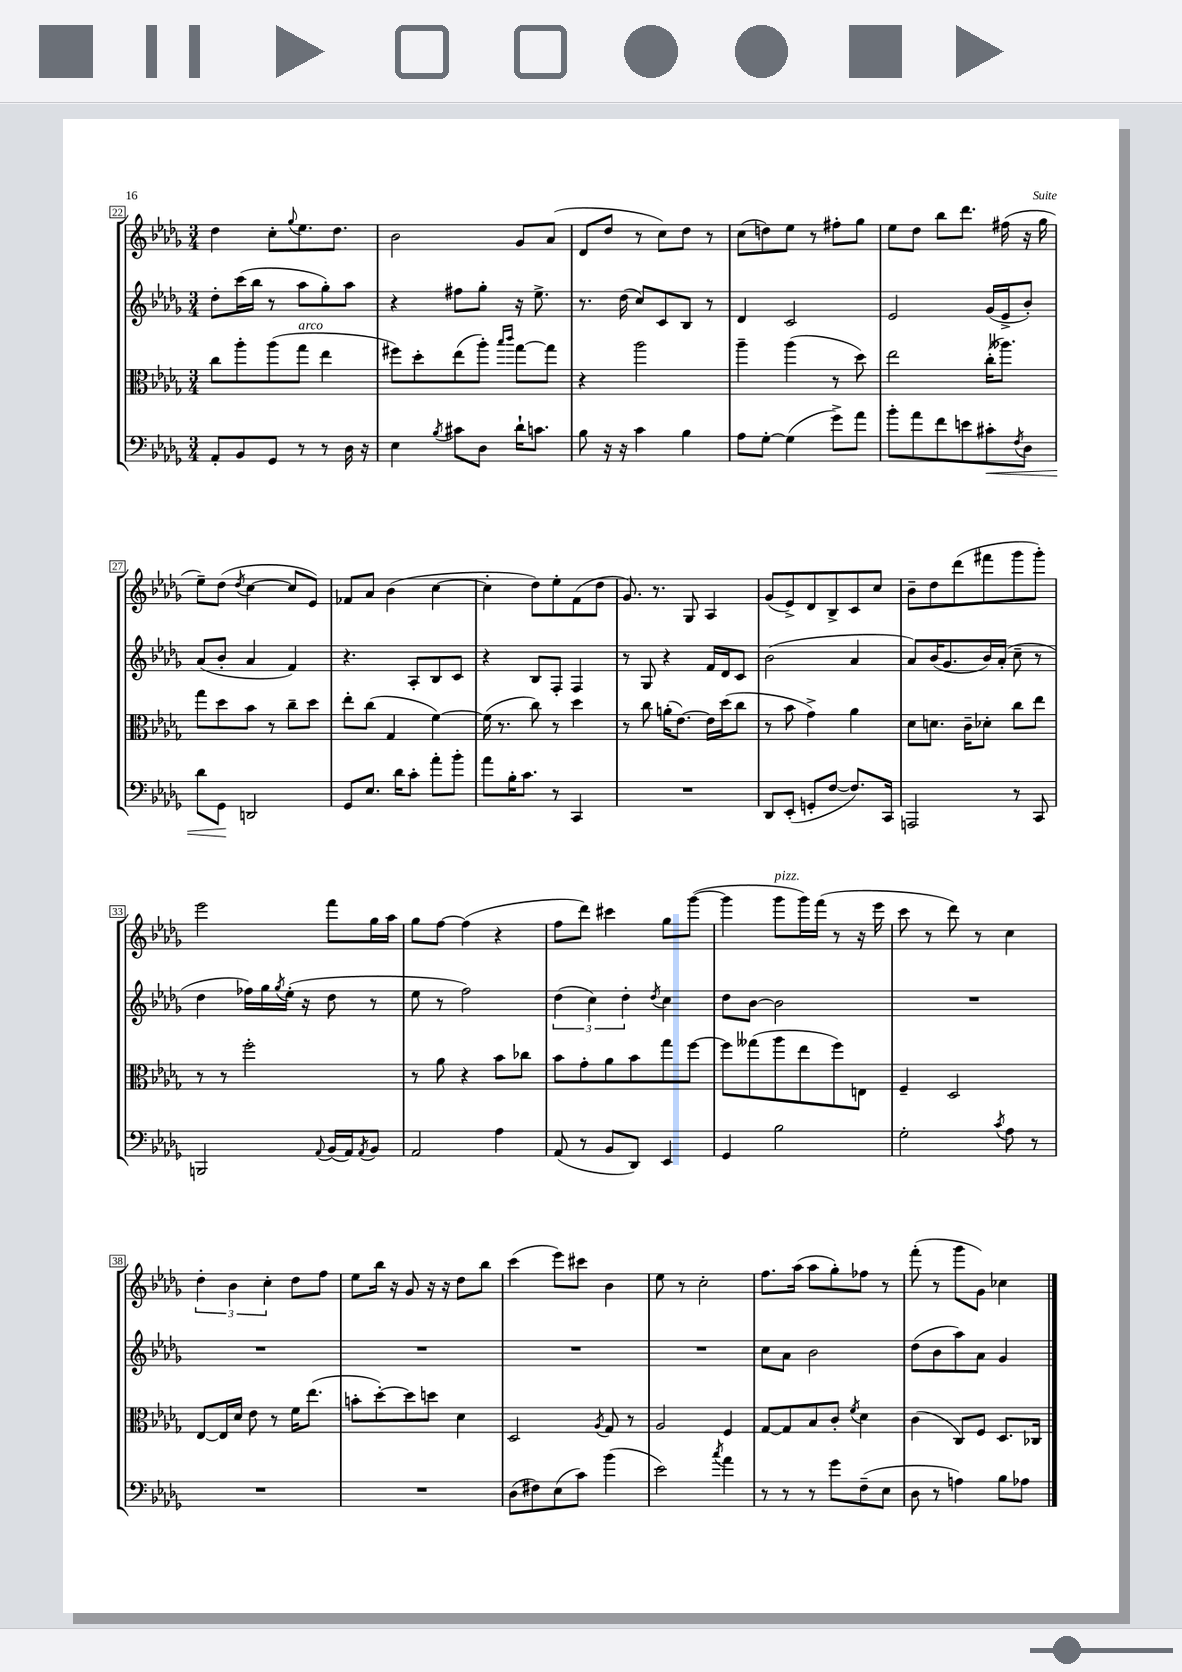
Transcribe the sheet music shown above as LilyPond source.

<<
\new StaffGroup <<
\new Staff = "s0" {
    \clef treble \key des \major \numericTimeSignature \time 3/4
    des''4 c''8-. \appoggiatura { ges''8 } ees''8. des''8. |
    bes'2 ges'8 aes'8( |
    des'8 des''8 r8 c''8) des''8 r8 |
    c''8( d''8) ees''8 r8 fis''8-. ges''8 |
    ees''8 des''8 bes''8 des'''8. fis''16( r16 ges''16 |
    ees''8--) des''8( \acciaccatura { des''8 } c''4~ c''8 ees'8) |
    fes'8 aes'8 bes'4( c''4~ |
    c''4-. des''8) ees''8-. f'8( des''8 |
    ges'8.) r8. ges8 aes4 |
    ges'8( ees'8->) des'8 bes8-> c'8 c''8 |
    bes'8-- des''8 des'''8( fis'''8 ges'''8 ges'''8-.) |
    ees'''2 f'''8 ges''16 aes''16 |
    ges''8 f''8~ f''4( r4 |
    f''8 des'''8) cis'''4 ges''8 ges'''8~( |
    ges'''4 ges'''8^\markup { \italic "pizz." } ges'''16) f'''16( r8 r16 ees'''16 |
    c'''8 r8 des'''8) r8 c''4 |
    \tuplet 3/2 { des''4-. bes'4 c''4-. } des''8 f''8 |
    ees''8 bes''16 r16 ges'8 r16 r16 des''8 bes''8 |
    c'''4( ees'''8) cis'''8 bes'4 |
    ees''8 r8 c''2-. |
    f''8. aes''16( aes''8 ges''8-.) fes''8 r8 |
    f'''8-.( r8 ges'''8 ges'8) ces''4 \bar "|." |
}
\new Staff = "s1" {
    \clef treble \key des \major \numericTimeSignature \time 3/4
    des''8-. c'''16( bes''16 r8 aes''8 ges''8-.) aes''8 |
    r4 fis''8 ges''8-. r16 ees''8.-> |
    r8. des''16( c''8) c'8 bes8 r8 |
    des'4 c'2 |
    ees'2 ges'16( ees'16-> bes'8-.) |
    aes'8( bes'8-. aes'4 f'4) |
    r4. aes8-. bes8 c'8 |
    r4 bes8 f8-. f4 |
    r8 ges8 r4 f'16 des'16 c'8 |
    bes'2( aes'4 |
    aes'8) bes'16( ges'8. bes'16) aes'16-.( c''8-- r8 |
    des''4 fes''16) ges''16 \acciaccatura { ges''8 } ees''16-.( r16 des''8 r8 |
    ees''8 r8 f''2) |
    \tuplet 3/2 { des''4( c''4) des''4-. } \acciaccatura { des''8 } c''4 |
    des''8 bes'8~ bes'2 |
    R2. |
    R2. |
    R2. |
    R2. |
    R2. |
    c''8 aes'8 bes'2 |
    des''8( bes'8 aes''8) aes'8 ges'4 \bar "|." |
}
\new Staff = "s2" {
    \clef alto \key des \major \numericTimeSignature \time 3/4
    c''8 aes''8-. aes''8( ges''8^\markup { \italic "arco" } ees''4 |
    fis''8) des''8-. ees''8( aes''8-.) \grace { bes''16 c'''16 } ges''8~ ges''8 |
    r4 aes''2 |
    aes''4-- aes''4( r8 des''8) |
    ees''2 c''16-.( aeses''8.) |
    ges''8 des''8 bes'8 r8 c''8-- des''8 |
    ees''8-. c''8( ges4 f'4~) |
    f'16( r8. c''8) r8 des''4 |
    r8 c''8 a'16-.( ees'8.~) ees'16 des''16( c''8 |
    r8 bes'8 ges'4->) aes'4 |
    des'8 d'8. c'16-- des'8-. c''8 ees''8 |
    r8 r8 f''2-. |
    r8 aes'8 r4 bes'8 ces''8 |
    bes'8 ges'8-. aes'8 bes'8 ges''8 f''8~ |
    f''8 geses''8( aes''8 ees''8 f''8) e8 |
    f4-- des2 |
    ees8~ ees16 des'16 ees'8 r8 f'16 ees''8.( |
    b'8-. des''8~-.) des''8 d''8 des'4 |
    des2 \acciaccatura { aes8 } ges8 r8 |
    aes2 f4 |
    ges8~ ges8 bes8 c'8-. \acciaccatura { f'8 } des'4 |
    c'4( c8) f8 des8. ces16 \bar "|." |
}
\new Staff = "s3" {
    \clef bass \key des \major \numericTimeSignature \time 3/4
    aes,8-. bes,8 ges,8 r8 r8 des16 r16 |
    ees4 \acciaccatura { bes8 } cis'8 des8 des'16-! c'8. |
    bes8 r16 r16 c'4 bes4 |
    aes8 ges8~-. ges4( ges'8->) aes'8 |
    bes'8-. aes'8 f'8 e'8 cis'8-.\< \acciaccatura { f8 } des8 |
    des'8 ges,8\! d,2 |
    ges,8 ees8. des'16 c'8-. aes'8-. bes'8-. |
    aes'8 bes16-. c'8. r8 c,4 |
    R2. |
    des,8 ees,8-.( g,8-. f8~ f8.) c,16 |
    a,,2 r8 c,8 |
    b,,2 \appoggiatura { aes,8 } bes,16( aes,16) \acciaccatura { aes,8 } bes,8 |
    aes,2 aes4 |
    aes,8( r8 bes,8 des,8) ees,4 |
    ges,4 bes2 |
    ges2-. \acciaccatura { c'8 } aes8 r8 |
    R2. |
    R2. |
    des8( fis8) ees8( c'8) bes'4( |
    ees'2) \acciaccatura { c''8 } aes'4 |
    r8 r8 r8 ges'8 f8--( ees8 |
    des8 r8 a4) bes8 aes8 \bar "|." |
}
>>
>>
\layout { \context { \Score currentBarNumber = #22 \override BarNumber.stencil = #(make-stencil-boxer 0.1 0.3 ly:text-interface::print) } }
